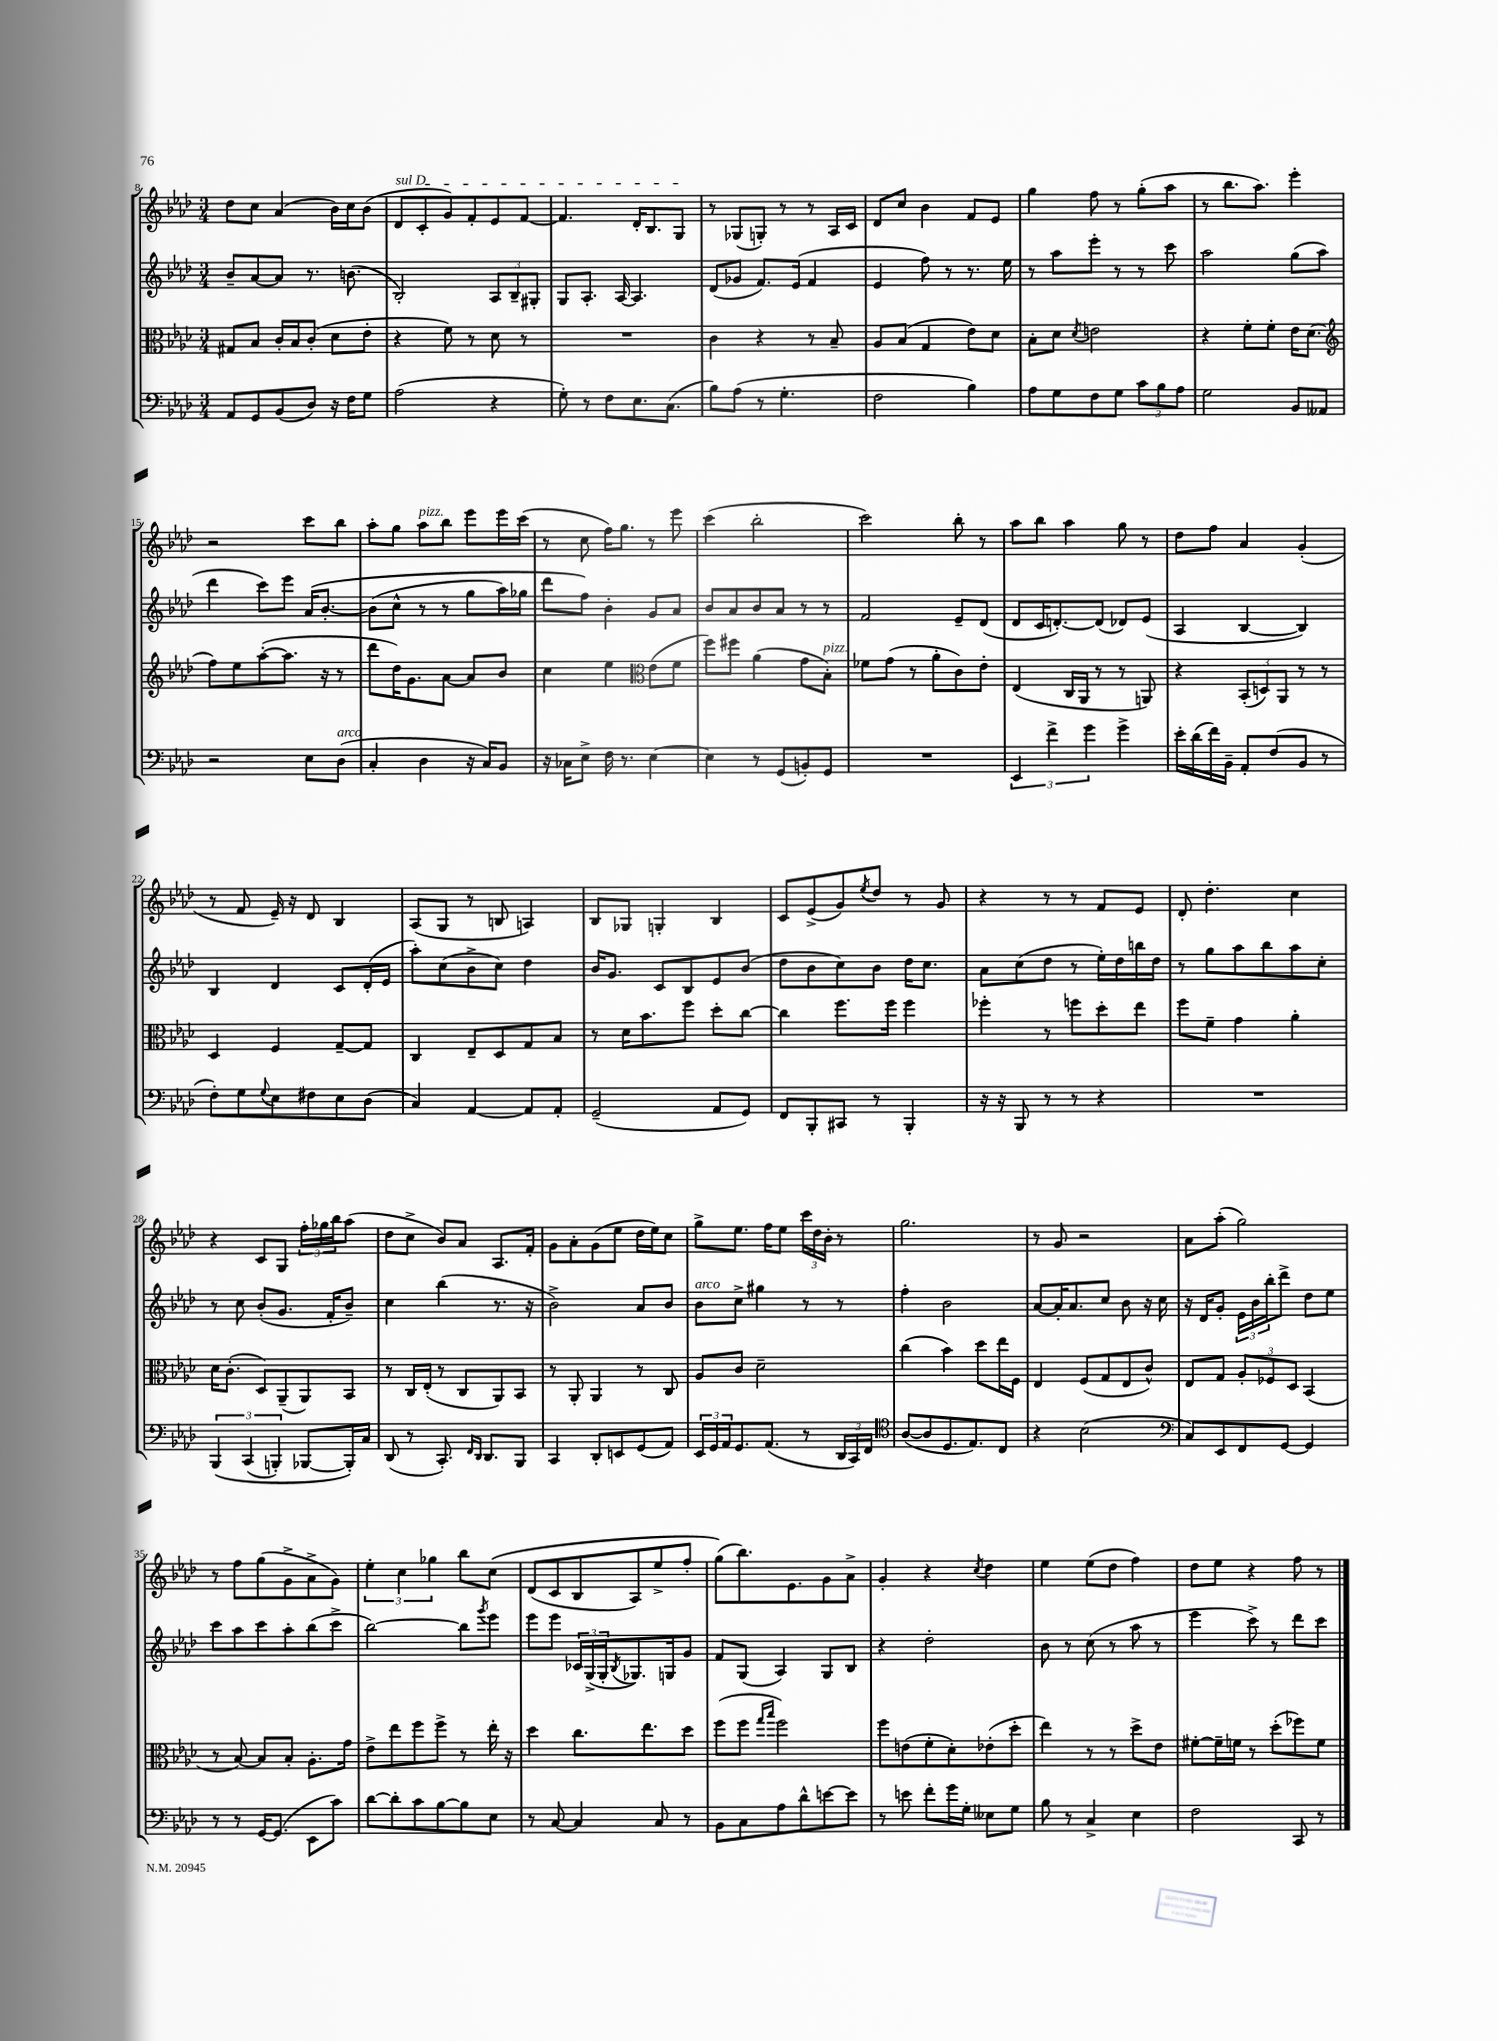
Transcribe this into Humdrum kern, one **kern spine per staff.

**kern	**kern	**kern	**kern
*part4	*part3	*part2	*part1
*staff4	*staff3	*staff2	*staff1
*clefF4	*clefC3	*clefG2	*clefG2
*k[b-e-a-d-]	*k[b-e-a-d-]	*k[b-e-a-d-]	*k[b-e-a-d-]
*M3/4	*M3/4	*M3/4	*M3/4
=8	=8	=8	=8
8AA-/L	8G#X/L	8b-~/L	8dd-\L
8GG/	8B-/J	[8a-/	8cc\J
(8BB-/	16c'/LL	8a-/J]	(4a-/
.	16B-/J	.	.
8D-/J)	(8c'/J	8.r	.
16r	8d-\L	.	16b-\LL)
16F\KL	.	(8.bn\	16cc\J
8G\J	8e-'\J	.	(8b-\J
=9	=9	=9	=9
!	!	!	!LO:TX:a:i:t=sul D
(2A-\	4r	2B-'/)	8d-/L
.	.	.	8c'/
.	8f\)	.	8g/)
.	8r	.	8f'/
4r	8d-\	12A-/L	8e-/
.	.	12B-~/	.
.	8r	.	[8f/J
.	.	12G#X'/J	.
=10	=10	=10	=10
8G'\)	2.r	8G/L	4.f/]
8r	.	8.A-'/J	.
8F\L	.	.	.
.	.	[16A-/	.
8.E-\	.	4.A-/]	16d-'/KL
.	.	.	8.B-/
(8.C\J	.	.	.
.	.	.	8G/J
=11	=11	=11	=11
8B-\L)	4c\	(8d-/L	8r
(8A-\J	.	8g-X/J	(8G-X/L
8r	4r	8.f/L)	8Gn'/J)
4.G'\	.	.	8r
.	.	(16e-/Jk	.
.	8r	4f/	8r
.	8B-~/	.	16A-/LL
.	.	.	16c/JJ
=12	=12	=12	=12
2F\	8A-/L	4e-/	8d-/L
.	(8B-/J	.	8cc/J
.	4G/	8ff\)	4b-\
.	.	8r	.
4B-\)	8e-\L)	8.r	8f/L
.	8d-\J	.	8e-/J
.	.	16ee-\	.
=13	=13	=13	=13
8A-\L	8B-'\L	8r	4gg\
8G\	8d-\J	8aa-\L	.
.	8qd-/	.	.
8F\	2en\	8eee-'\J	8ff\
8G\J	.	8r	8r
12c\L	.	8r	(8gg'\L
12B-\	.	.	.
.	.	8ccc\	8aa-\J
12A-\J	.	.	.
=14	=14	=14	=14
2G\	4r	2aa-\	8r
.	.	.	8.bb-\L
.	8f'\L	.	.
.	.	.	8.aa-\J)
.	8f'\J	.	.
8BB-/L	16e-\KL	(8gg\L	4eee-'\
.	(8.d-\J	.	.
8AA--X/J	.	8aa-\J	.
!!LO:LB:g=z
=15	=15	=15	=15
*	*clefG2	*	*
2r	8ff\L)	4ddd-\	2r
.	8ee-\	.	.
.	([8aa-'\	8ccc\L)	.
.	8.aa-\J]	8eee-\J	.
8E-\L	.	(16a-/KL	8ccc\L
.	16r	[8.b-'/J	.
!LO:TX:a:i:t=arco	!	!	!
(8D-\J	8r	.	8bb-\J
=16	=16	=16	=16
4C'/	8ddd-\L	(8b-\L]	8aa-'\L
.	16dd-\K)	8cc^^\J	8gg\J
.	8.g\	.	.
!	!	!	!LO:TX:a:i:t=pizz.
4D-\	.	8r	8aa-\L
.	[8a-\J	8r	8bb-\J
16r	8a-/L]	8gg\L	8eee-\L
16C/KL)	.	.	.
8BB-/J	8b-/J	16aa-\L)	16eee-\L
.	.	16gg-X\JJ	(16ccc\JJ
=17	=17	=17	=17
16r	4cc\	8ddd-\L	8r
16C-X\KL	.	.	.
8E-^\J	.	8ff\J)	8cc\
16F\	4ee-\	4b-'\	16ff\KL)
8.r	.	.	8.gg\J
*	*clefC3	*	*
[4E-\	(8e-\L	8g/L	8r
.	8f\J	8a-/J	8eee-\
=18	=18	=18	=18
4E-\]	8ff\L)	8b-/L	(4ccc\
.	8ff#X\J	8a-/	.
8r	(4a-\	8b-/	2bb-'\
(8GG/L	.	8a-/J	.
8BBn'/)	8g\L	8r	.
!	!LO:TX:a:i:t=pizz.	!	!
8GG/J	8B-'\J)	8r	.
=19	=19	=19	=19
2.r	8f-X\L	2f/	2ccc\)
.	(8g\J	.	.
.	8r	.	.
.	8a-'\L	.	.
.	8c\)	8e-~/L	8bb-'\
.	8e-'\J	(8d-/J	8r
=20	=20	=20	=20
6EE-/	(4E-/	8d-/L	8aa-\L
.	.	16c/K	8bb-\J
6f^\	.	.	.
.	.	[8.dn'/)	.
.	16C/LL	.	4aa-\
.	16AA-/JJ	.	.
6g\	.	.	.
.	8r	(8d/J]	.
4g^\	8r	8d-X/L)	8gg\
.	8AAn/)	(8e-/J	8r
=21	=21	=21	=21
16e-'\LL	4r	4A-/	8dd-\L
(16d-\	.	.	.
16f\)	.	.	8ff\J
16BB-~\JJ	.	.	.
8AA-'/L	(12BB-'/L	[4B-/	4a-/
.	12Dn/)	.	.
(8F/	.	.	.
.	12AA-/J	.	.
8BB-/J	8r	4B-/])	(4g'/
8r	8r	.	.
!!LO:LB:g=z
=22	=22	=22	=22
8F'\L)	4D-/	4B-/	8r
8G\	.	.	8f/
8qqG/	.	.	.
8E-\	4F/	4d-/	16e-~/)
.	.	.	16r
8F#X\	.	.	8d-/
8E-\	[8G~/L	8c/L	4B-/
(8D-\J	8G/J]	(16d-'/L	.
.	.	16e-/JJ	.
=23	=23	=23	=23
4C/)	4C/	8aa-'\L)	(8A-/L
.	.	(8cc\	8G/J
[4AA-/	8E-~/L	8b-^\	8r
.	8D-/	8cc\J)	8Bn/
8AA-/L]	8G/	4dd-\	4An/)
8AA-'/J	8B-/J	.	.
=24	=24	=24	=24
(2GG~/	8r	16b-/KL	8B-/L
.	.	8.g/J	.
.	16d-\KL	.	8G-X/J
.	8.b-\	.	.
.	.	8c/L	4Gn'/
.	8ff\J	8B-/	.
8AA-/L	8dd-'\L	8e-/	4B-/
8GG/J)	[8cc\J	(8b-/J	.
=25	=25	=25	=25
8FF/L	4cc\]	8dd-\L	8c/L
8BBB-'/	.	8b-\	(8e-^/
8CC#X/J	8.ff\L	8cc\)	8g/)
.	.	.	8qee-/
8r	.	8b-\J	8dd-/J
.	16ff\Jk	.	.
4BBB-'/	4ff\	16dd-\KL	8r
.	.	8.cc\J	.
.	.	.	8g/
=26	=26	=26	=26
16r	4ff-X'\	8a-\L	4r
16r	.	.	.
8BBB-/	.	(8cc\	.
8r	8r	8dd-\J	8r
8r	8ffn\L	8r	8r
4r	8dd-'\	16ee-'\LL)	8f/L
.	.	16dd-\	.
.	8ee-\J	16bbn\	8e-/J
.	.	16dd-\JJ	.
=27	=27	=27	=27
2.r	8ff\L	8r	8d-'/
.	8f~\J	8gg\L	4.dd-'\
.	4g\	8aa-\	.
.	.	8bb-\	.
.	4a-'\	8aa-\	4cc\
.	.	8cc'\J	.
!!LO:LB:g=z
=28	=28	=28	=28
(6BBB-/	16d-\KL	8r	4r
.	(8.c'\J	.	.
.	.	8cc\	.
(6CC/	.	.	.
.	8D-/L)	(8b-'/L	8c/L
6BBBn'/)	.	.	.
.	(8AA-~/	8.g/J	8G/J
[8BBB-X/L	8AA-/)	.	24ff'\LL
.	.	.	24gg-X\
.	.	16f'/KL	.
.	.	.	24bb-\J
16BBB-'/L])	8BB-/J	8b-~/J)	(8aa-\J
16C/JJ	.	.	.
=29	=29	=29	=29
(8DD-/	8r	4cc\	8dd-\L
8r	16C/LL	.	8cc^\J
.	(16E-'/JJ	.	.
8.CC'/)	8r	(4bb-\	8b-/L)
.	8C/L	.	8a-/J
16qqFF/LL	.	.	.
16qqDD-/JJ	.	.	.
8.DD-/L	.	.	.
.	8AA-/)	8.r	8.A-/L
8BBB-/J	8BB-/J	.	.
.	.	16r	16f'/Jk
=30	=30	=30	=30
4CC/	8r	2b-^\)	8g\L
.	8AA-'/	.	8a-'\
8DD-'/L	4AA-/	.	(8g\
8EEn/	.	.	8ee-\J
(8GG/	8r	8a-/L	16dd-\LL
.	.	.	16ee-\J)
8AA-/J)	8C/	8b-/J	8cc\J
=31	=31	=31	=31
!	!	!LO:TX:a:i:t=arco	!
24EE-/LL	8A-/L	8b-\L	8gg^\L
24GG/	.	.	.
24AA-/J	.	.	.
8.GG/	8c/J	8cc^\J	8.ee-\J
.	2d-~\	4gg#X\	.
(8.AA-/J	.	.	16ff\KL
.	.	.	8ee-\J
8r	.	8r	24ccc\LL
.	.	.	24dd-\
.	.	.	24b-'\JJ
24DD-/LL	.	8r	8r
24CC/)	.	.	.
24FF/JJ	.	.	.
=32	=32	=32	=32
*clefC4	*	*	*
([8A-/L	(4cc\	4ff'\	2.gg\
8A-/]	.	.	.
8.D-/	4b-\)	2b-\	.
8.E-/)	.	.	.
.	8dd-\L	.	.
8C/J	16ee-\L	.	.
.	16F\JJ	.	.
=33	=33	=33	=33
4r	4E-/	[8a-/L	8r
.	.	16a-'/K]	8g/
.	.	8.a-/	.
(2B-\	(8F/L	.	2r
.	8G/	8cc/J	.
.	8E-/	8b-\	.
.	8c^^/J)	16r	.
.	.	16cc\	.
=34	=34	=34	=34
*clefF4	*	*	*
8C/L)	8E-/L	16r	8a-\L
.	.	16d-/KL	.
8EE-/	8G/J	8g'/J	(8aa-'\J
8FF/	12A-'/L	24e-\LL	2gg\)
.	.	24b-\	.
.	12F-X/	24bb-'\J	.
[8GG/J	.	8ddd-^\J	.
.	12D-/J	.	.
4GG/]	(4BB-/	8dd-\L	.
.	.	8ee-\J	.
!!LO:LB:g=z
=35	=35	=35	=35
8r	8r	8ccc\L	8r
8r	[8B-/)	8aa-\	8ff\L
[16GG/KL	8B-/L]	8ccc\	(8gg\
(8.GG/J]	.	.	.
.	8B-'/J	8aa-'\	8g^\
8EE-\L	8.A-'\L	(8bb-\	8a-^\
8c\J)	.	8ccc^\J	8g\J)
.	16g\Jk	.	.
=36	=36	=36	=36
[8d-\L	8e-^\L	[2bb-\)	6ee-'\
8d-'\]	8ee-\	.	.
.	.	.	6cc\
8c\	8ff\	.	.
.	.	.	6gg-X\
[8B-\	8ff^\J	.	.
8B-\]	8r	8bb-\L]	8bb-\L
.	.	8qggg/	.
8E-\J	16ee-'\	8eee-\J	(8cc\J
.	16r	.	.
=37	=37	=37	=37
8r	4dd-\	8eee-\L	(8d-/L
[8C/	.	8eee-\J	8c/
4C/]	8.cc\L	24c-X/LL	8B-/
.	.	(24G^/	.
.	.	24G'/J	.
.	.	8qB-/	.
.	.	8.G-X/)	8A-/)
.	8.ee-\	.	.
8C/	.	.	8ee-^/
.	.	16Gn/k	.
8r	8dd-\J	8g/J	8ff'/J
=38	=38	=38	=38
8BB-\L	(8ff\L	8f/L	(8gg\L)
8C\	8ff\J	(8G/J	8.bb-\)
.	16qqgg/LL	.	.
.	16qqbb-/JJ	.	.
8A-\	2ff\)	4A-/)	.
.	.	.	8.e-\
8d-^^\	.	.	.
[8en\	.	8G/L	8g\
8e\J]	.	8B-/J	8a-^\J
=39	=39	=39	=39
8r	8ff\L	4r	4g'/
8en\	(8en\	.	.
8f'\L	8f'\	2dd-'\	4r
16g\L	8d-'\)	.	.
16G'\JJ	.	.	.
.	.	.	8qcc/
8E--X\L	(8e-X'\	.	4dd-\
8G\J	8dd-'\J	.	.
=40	=40	=40	=40
8B-\	4ee-\)	8b-\	4ee-\
8r	.	8r	.
4C^/	8r	(8cc\	(8ee-\L
.	8r	8r	8dd-\J
4E-\	8dd-^\L	8aa-\	4ff\)
.	8e-\J	8r	.
=41	=41	=41	=41
2F\	[8f#X'\L	4eee-\	8dd-\L
.	16f#~\L]	.	8ee-\J
.	16fn\JJ	.	.
.	8r	8ccc^\)	4r
.	(8dd-'\L	8r	.
8CC/	8ff-X\)	8ddd-\L	8ff\
8r	8f\J	8ccc\J	8r
==	==	==	==
*-	*-	*-	*-
